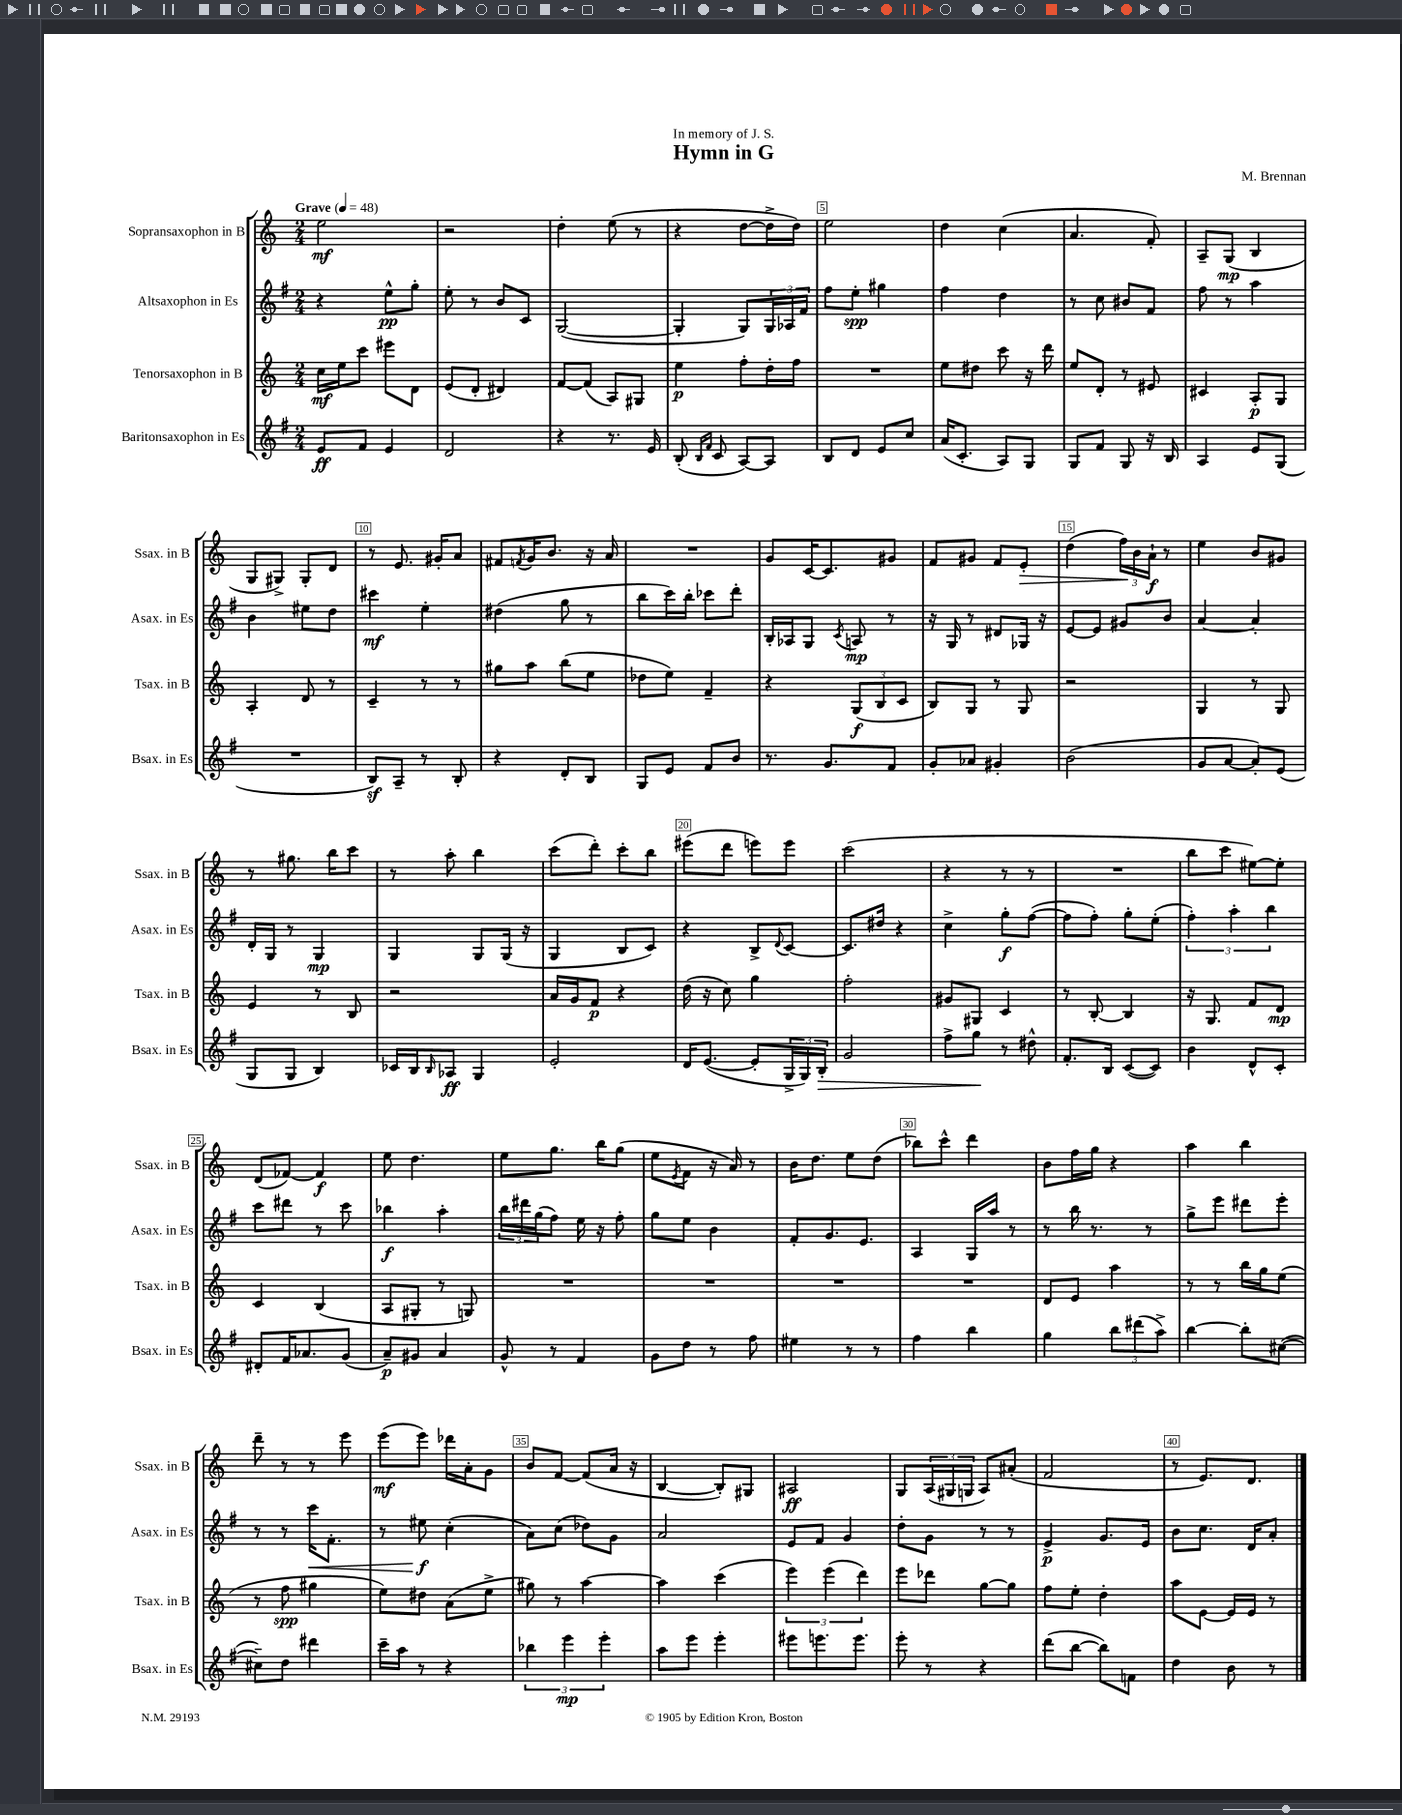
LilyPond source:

\header { title = "Hymn in G" composer = "M. Brennan" dedication = "In memory of J. S." }
<<
\new StaffGroup <<
\new Staff = "s0" \with { instrumentName = "Sopransaxophon in B" shortInstrumentName = "Ssax. in B" } {
    \clef treble \key c \major \numericTimeSignature \time 2/4 \tempo "Grave" 4 = 48
    e''2\mf |
    r2 |
    d''4-. e''8( r8 |
    r4 d''8~ d''16-> d''16) |
    e''2 |
    d''4 c''4( |
    a'4. f'8-.) |
    a8-- g8\mp( b4 |
    g8 gis8->) gis8-. d'8 |
    r8 e'8. gis'16-. a'8 |
    fis'8 \acciaccatura { f'8 } g'16 b'8. r16 a'16 |
    R2 |
    g'8 c'16~ c'8. gis'8 |
    f'8 gis'8 f'8 e'8-.\> |
    d''4( \tuplet 3/2 { f''16\!) b'16 a'16-!\f } r8 |
    e''4 b'8 gis'8 |
    r8 gis''8. b''16 c'''8 |
    r8 a''8-. b''4 |
    c'''8( d'''8-.) c'''8-. b''8 |
    eis'''8( d'''8 e'''8) e'''8 |
    c'''2( |
    r4 r8 r8 |
    R2 |
    b''8 c'''8 eis''8~) eis''8-. |
    d'8( fes'8~) fes'4\f |
    e''8 d''4. |
    e''8 g''8. b''16 g''8( |
    e''8 \acciaccatura { e'8 } f'8 r16 a'16) r8 |
    b'16 d''8. e''8 d''8( |
    bes''8) c'''8-^ d'''4 |
    b'8 f''16 g''16 r4 |
    a''4 b''4 |
    d'''8-- r8 r8 e'''8 |
    e'''8\mf( e'''8) des'''16 a'16-. g'8 |
    b'8 f'8~ f'8( a'16 r16 |
    b4~ b8-.) gis8 |
    ais2\ff |
    g8 \tuplet 3/2 { a16( gis16 g16 } a8) ais'8-.( |
    f'2 |
    r8 e'8.) d'8. \bar "|." |
}
\new Staff = "s1" \with { instrumentName = "Altsaxophon in Es" shortInstrumentName = "Asax. in Es" } {
    \clef treble \key g \major \numericTimeSignature \time 2/4
    r4 e''8-^\pp g''8-. |
    e''8-. r8 b'8 c'8 |
    g2~( |
    g4-. g8) \tuplet 3/2 { g16 aes16 fis'16 } |
    fis''8 e''8-.\spp gis''4 |
    fis''4 d''4 |
    r8 c''8 bis'8 fis'8 |
    fis''8 r8 a''4 |
    b'4 eis''8 d''8 |
    cis'''4\mf e''4-. |
    dis''4( g''8 r8 |
    b''8 c'''16) b''16-. ces'''8 d'''8-. |
    b16-. aes16 g8 \acciaccatura { c'8 } a8\mp r8 |
    r16 g16 r8 dis'8 ges16 r16 |
    e'8~ e'8 gis'8 b'8 |
    a'4~ a'4-. |
    d'16-. g16 r8 g4\mp |
    g4 g8 g16( r16 |
    g4 b8 c'8) |
    r4 b8-> \appoggiatura { d'8 } c'8~ |
    c'8. dis''16 r4 |
    c''4-> g''8-.\f fis''8~( |
    fis''8 fis''8-.) g''8-. e''8-.( |
    \tuplet 3/2 { fis''4-.) a''4-. b''4 } |
    c'''8 dis'''8 r8 c'''8 |
    bes''4\f a''4-. |
    \tuplet 3/2 { b''16 dis'''16 g''16( } fis''8) e''16 r16 fis''8-. |
    g''8 e''8 b'4 |
    fis'8-. g'8. e'8. |
    a4 g16 a''16 r8 |
    r8 b''16 r8. r8 |
    g''8-> e'''8 dis'''8 e'''8-. |
    r8 r8 c'''16\< fis'8.-. |
    r8 eis''8\f\! c''4-.( |
    a'8) c''8( des''8) g'8 |
    a'2 |
    e'8 fis'8 g'4 |
    d''8-. g'8 r8 r8 |
    e'4->\p g'8. e'16 |
    b'8 c''8. d'16 a'8-. \bar "|." |
}
\new Staff = "s2" \with { instrumentName = "Tenorsaxophon in B" shortInstrumentName = "Tsax. in B" } {
    \clef treble \key c \major \numericTimeSignature \time 2/4
    c''16\mf e''16 c'''8 eis'''8 d'8 |
    e'8( d'8-. dis'4) |
    f'8~ f'8( a8) gis8 |
    e''4\p f''8-. d''16-. f''16 |
    R2 |
    e''8 dis''8 c'''8 r16 d'''16 |
    e''8 d'8-. r8 eis'8 |
    cis'4 a8-.\p g8 |
    a4-. d'8 r8 |
    c'4-- r8 r8 |
    gis''8 a''8 b''8( e''8 |
    des''8 e''8) f'4-- |
    r4 \tuplet 3/2 { g8\f( b8 c'8 } |
    b8) g8 r8 g8 |
    r2 |
    g4 r8 g8 |
    e'4 r8 b8 |
    r2 |
    a'16 g'16 f'8\p r4 |
    d''16( r16 c''8) g''4 |
    f''2-. |
    gis'8 gis8 c'4 |
    r8 b8~-. b4 |
    r16 g8. f'8 d'8\mp |
    c'4 b4( |
    a8 gis8-. r8 g8) |
    R2 |
    R2 |
    R2 |
    R2 |
    d'8 e'8 a''4 |
    r8 r8 b''16 g''16 e''8( |
    r8 f''8\spp gis''4 |
    e''8) dis''8 a'8( e''8-> |
    gis''8) r8 a''4~ |
    a''4 c'''4( |
    \tuplet 3/2 { e'''4) e'''4( d'''4) } |
    e'''8 des'''8 g''8~ g''8 |
    f''8 e''8-. d''4-. |
    a''8 e'8~ e'16 e'16 r8 \bar "|." |
}
\new Staff = "s3" \with { instrumentName = "Baritonsaxophon in Es" shortInstrumentName = "Bsax. in Es" } {
    \clef treble \key g \major \numericTimeSignature \time 2/4
    e'8\ff fis'8 e'4 |
    d'2 |
    r4 r8. e'16 |
    b8-.( \grace { b16 fis'16 } c'8 a8~) a8 |
    b8 d'8 e'8 c''8 |
    a'16( c'8.-. a8) g8 |
    g8 fis'8 g8 r16 b16 |
    a4 e'8 g8( |
    R2 |
    b8\sf) a8-- r8 b8-. |
    r4 d'8-. b8 |
    g8 e'8 fis'8 b'8 |
    r8. g'8. fis'8 |
    g'8-. aes'8 gis'4-. |
    b'2( |
    g'8 a'8~ a'8-.) e'8( |
    g8 g8 b4) |
    ces'16 b16 \grace { b16 } aes8\ff g4 |
    e'2-. |
    d'16 e'8.~( e'8-. \tuplet 3/2 { g16-> g16) b16-.\> } |
    g'2 |
    fis''8-> g''8\! r8 dis''8-^ |
    fis'8.-. b16 c'8~( c'8) |
    b'4 d'8-^ c'8-. |
    dis'8-. fis'16 aes'8. g'8( |
    a'8--\p) gis'8 a'4 |
    g'8-^ r8 fis'4 |
    g'8 d''8 r8 fis''8 |
    eis''4 r8 r8 |
    fis''4 b''4 |
    g''4 \tuplet 3/2 { b''8 dis'''8( a''8->) } |
    b''4~ b''8-. cis''8~( |
    cis''8--) d''8 dis'''4 |
    c'''16-- a''16 r8 r4 |
    \tuplet 3/2 { bes''4 e'''4\mp e'''4-. } |
    a''8 e'''8 e'''4-. |
    eis'''8 e'''8. e'''8. |
    e'''8-. r8 r4 |
    d'''8( b''8~ b''8) f'8 |
    d''4 b'8 r8 \bar "|." |
}
>>
>>
\layout { \context { \Score \override BarNumber.break-visibility = ##(#f #t #t) barNumberVisibility = #(every-nth-bar-number-visible 5) \override BarNumber.stencil = #(make-stencil-boxer 0.1 0.3 ly:text-interface::print) } }
